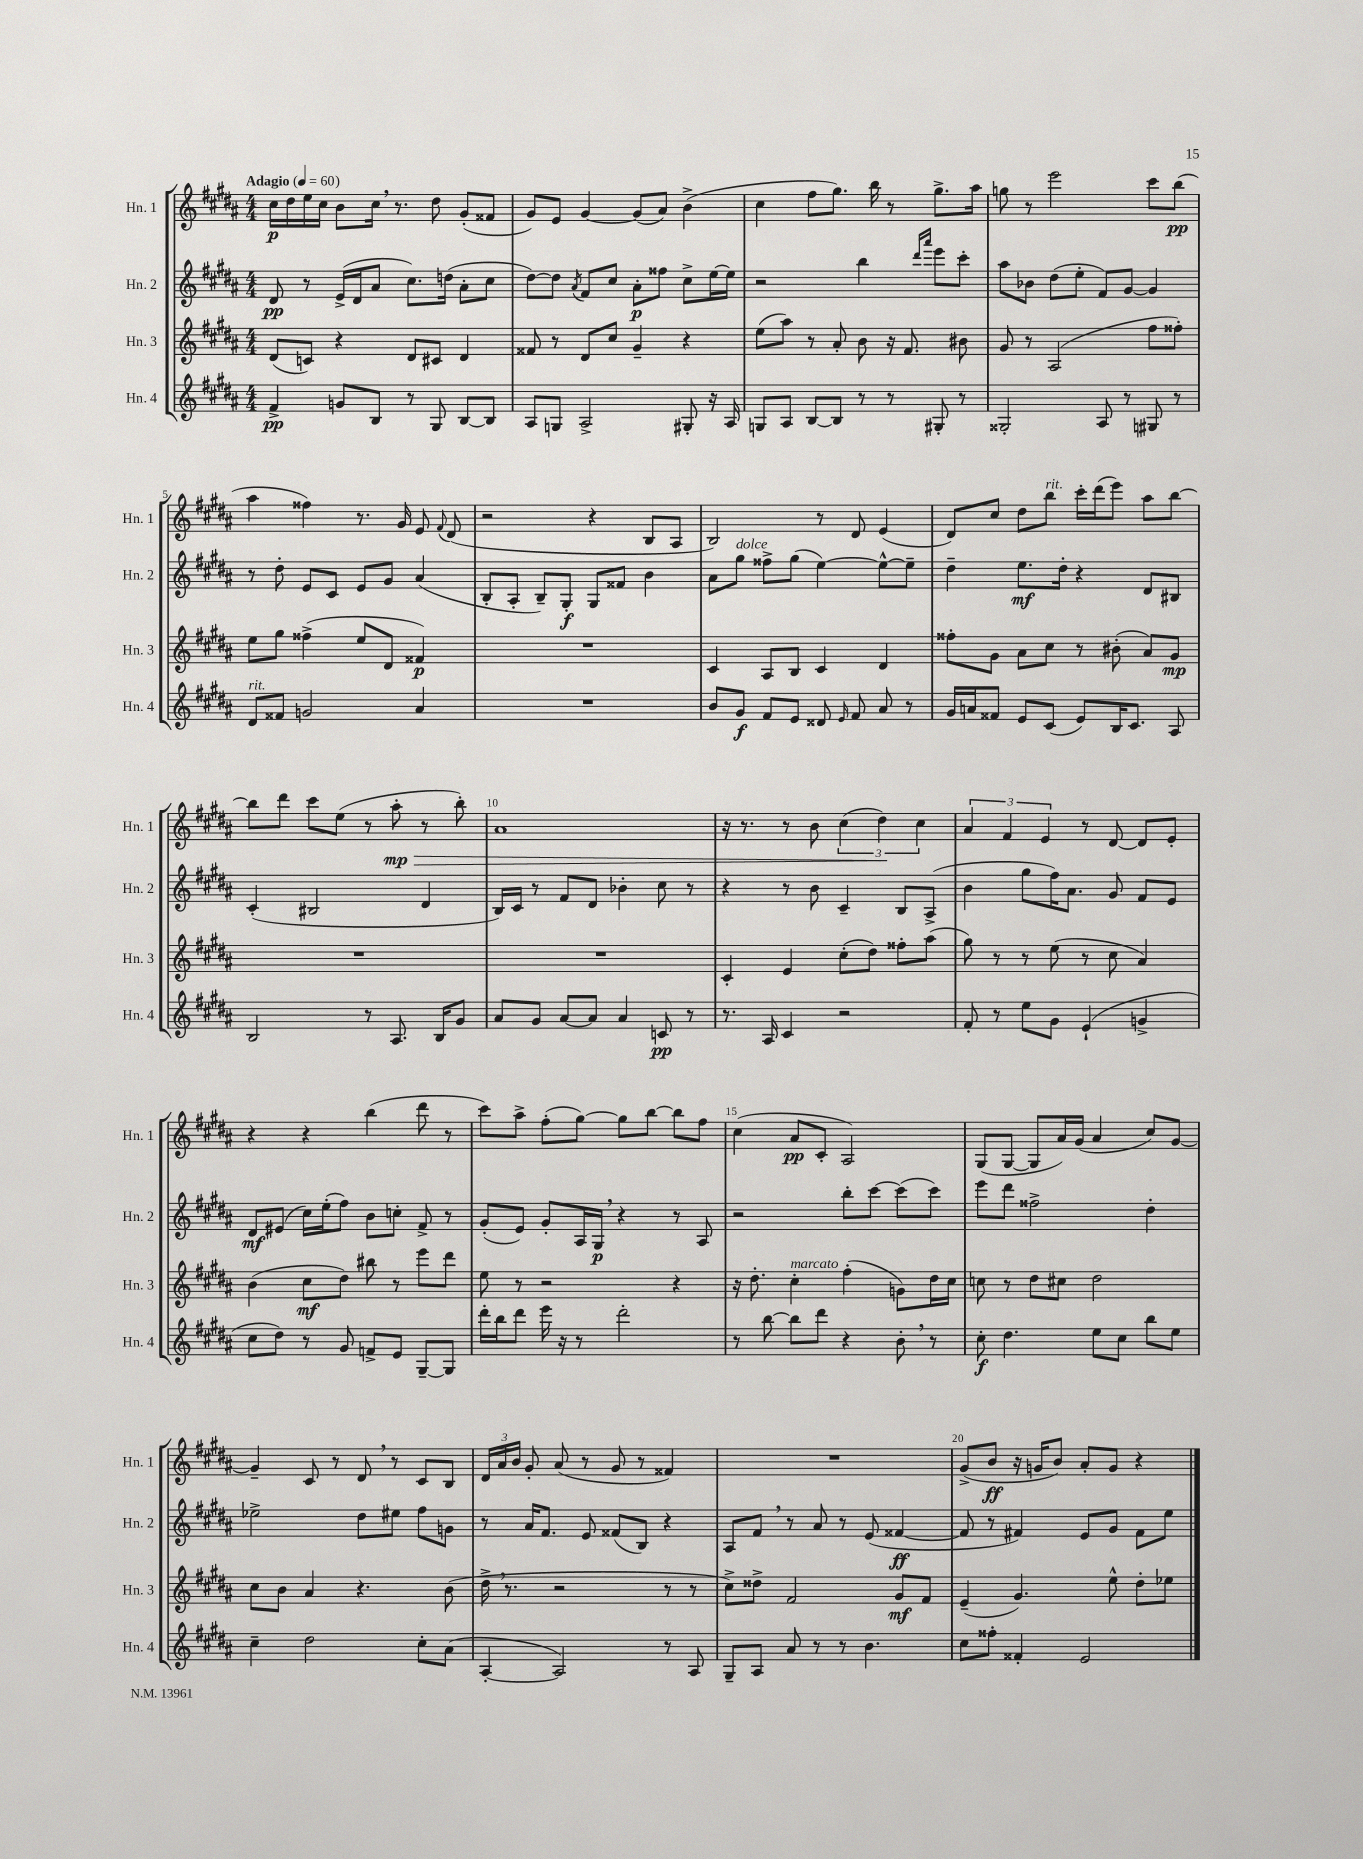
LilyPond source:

<<
\new StaffGroup <<
\new Staff = "s0" \with { instrumentName = "Hn. 1" shortInstrumentName = "Hn. 1" } {
    \clef treble \key b \major \numericTimeSignature \time 4/4 \tempo "Adagio" 4 = 60
    \autoBeamOff cis''16[\p dis''16 e''16 cis''16] b'8[ cis''16] \breathe r8. dis''8 gis'8[-.( fisis'8] |
    gis'8[) e'8] gis'4~ gis'8[( ais'8]) b'4->( |
    cis''4 fis''8[ gis''8.]) b''16 r8 gis''8.[-> ais''16] |
    g''8 r8 e'''2 cis'''8[ b''8]\pp( |
    ais''4 fisis''4) r8. gis'16 e'8 \appoggiatura { fis'8 } dis'8( |
    r2 r4 b8[ ais8] |
    b2) r8 dis'8 e'4( |
    dis'8[) cis''8] dis''8[ b''8]^\markup { \italic "rit." } cis'''16[-. dis'''16( e'''8]) ais''8[ b''8]~ |
    b''8[ dis'''8] cis'''8[ e''8]( r8 ais''8-.\mp\> r8 b''8-.) |
    ais'1 |
    r16 r8. r8 b'8 \tuplet 3/2 { cis''4( dis''4\!) cis''4 } |
    \tuplet 3/2 { ais'4 fis'4 e'4 } r8 dis'8~ dis'8[ e'8]-. |
    r4 r4 b''4( dis'''8 r8 |
    cis'''8[) ais''8]-> fis''8[-.( gis''8]~) gis''8[ b''8]~ b''8[ fis''8] |
    cis''4( ais'8[\pp cis'8]-. ais2) |
    gis8[( gis8]~ gis8[ ais'16) gis'16]( ais'4 cis''8[) gis'8]~ |
    gis'4-- cis'8 r8 dis'8 \breathe r8 cis'8[ b8] |
    \tuplet 3/2 { dis'16[ ais'16 b'16] } gis'8-. ais'8( r8 gis'8 r8 fisis'4) |
    R1 |
    gis'8[->( b'8]\ff r16 g'16[ b'8]) ais'8[-. g'8] r4 \bar "|." |
}
\new Staff = "s1" \with { instrumentName = "Hn. 2" shortInstrumentName = "Hn. 2" } {
    \clef treble \key b \major \numericTimeSignature \time 4/4
    \autoBeamOff dis'8\pp r8 e'16[->( dis'16 ais'8] cis''8.[) d''16]( ais'8[-. cis''8] |
    dis''8[~) dis''8] \acciaccatura { ais'8 } fis'8[ cis''8] ais'8[-.\p fisis''8] cis''8[-> e''16~ e''16] |
    r2 b''4 \grace { dis'''16[ ais'''16] } e'''8[ cis'''8]-. |
    ais''8[ bes'8] dis''8[( e''8]-. fis'8[) gis'8]~ gis'4 |
    r8 dis''8-. e'8[ cis'8] e'8[ gis'8] ais'4( |
    b8[-. ais8]-. b8[--) gis8]-.\f gis8[ fisis'8] b'4 |
    ais'8[ gis''8]^\markup { \italic "dolce" } fisis''8[-> gis''8]( e''4~) e''8[~-^ e''8]-- |
    dis''4-- e''8.[\mf dis''16]-. r4 dis'8[ bis8] |
    cis'4-.( bis2 dis'4 |
    b16[) cis'16] r8 fis'8[ dis'8] bes'4-. cis''8 r8 |
    r4 r8 b'8 cis'4-- b8[ ais8]->( |
    b'4 gis''8[ fis''16) ais'8.] gis'8 fis'8[ e'8] |
    dis'8[\mf eis'8]( cis''16[) e''16-.( fis''8]) b'8[ c''8]-. fis'8-> r8 |
    gis'8[-.( e'8]) gis'8[-. ais16 gis16]\p \breathe r4 r8 ais8 |
    r2 b''8[-. cis'''8]~ cis'''8[( cis'''8]) |
    e'''8[ dis'''8] fisis''2-> dis''4-. |
    ees''2-> dis''8[ eis''8] fis''8[ g'8] |
    r8 ais'16[ fis'8.] e'8 fisis'8[( b8]) r4 |
    ais8[ fis'8] \breathe r8 ais'8 r8 e'8( fisis'4~\ff |
    fisis'8 r8 fis'4) e'8[ gis'8] fis'8[ e''8] \bar "|." |
}
\new Staff = "s2" \with { instrumentName = "Hn. 3" shortInstrumentName = "Hn. 3" } {
    \clef treble \key b \major \numericTimeSignature \time 4/4
    \autoBeamOff dis'8[( c'8]) r4 dis'8[ cis'8] dis'4 |
    fisis'8 r8 dis'8[ cis''8] gis'4-- r4 |
    e''8[( ais''8]) r8 ais'8-. b'8 r16 fis'8. bis'8 |
    gis'8 r8 ais2( fis''8[ fisis''8]-.) |
    e''8[ gis''8] fisis''4->( e''8[ dis'8] fisis'4\p) |
    R1 |
    cis'4 ais8[ b8] cis'4 dis'4 |
    fisis''8[-. gis'8] ais'8[ cis''8] r8 bis'8-.( ais'8[) gis'8]\mp |
    R1 |
    R1 |
    cis'4-. e'4 cis''8[-.( dis''8]) fisis''8[-. ais''8]( |
    gis''8) r8 r8 e''8( r8 cis''8 ais'4) |
    b'4( cis''8[\mf dis''8]) bis''8 r8 e'''8[ dis'''8] |
    e''8 r8 r2 r4 |
    r16 dis''8.-. cis''4-.^\markup { \italic "marcato" } fis''4-.( g'8[) dis''16 cis''16] |
    c''8 r8 dis''8[ cis''8] dis''2 |
    cis''8[ b'8] ais'4 r4. b'8( |
    dis''16-> \breathe r8. r2 r8 r8 |
    cis''8[->) disis''8]-> fis'2 gis'8[\mf fis'8] |
    e'4--( gis'4.) e''8-^ dis''8[-. ees''8] \bar "|." |
}
\new Staff = "s3" \with { instrumentName = "Hn. 4" shortInstrumentName = "Hn. 4" } {
    \clef treble \key b \major \numericTimeSignature \time 4/4
    \autoBeamOff fis'4->\pp g'8[ b8] r8 gis8 b8[~ b8] |
    ais8[ g8] ais2-> gis8-. r16 ais16 |
    g8[ ais8] b8[~ b8] r8 r8 gis8-. r8 |
    gisis2-. ais8 r8 gis8 r8 |
    dis'8[^\markup { \italic "rit." } fisis'8] g'2 ais'4 |
    R1 |
    b'8[ gis'8]\f fis'8[ e'8] disis'8 \grace { e'16 } fis'8 ais'8 r8 |
    gis'16[ a'16 fisis'8] e'8[ cis'8]( e'8[) b16 cis'8.] ais8 |
    b2 r8 ais8. b16[ gis'8] |
    ais'8[ gis'8] ais'8[~ ais'8] ais'4 c'8\pp r8 |
    r8. ais16 cis'4 r2 |
    fis'8-. r8 e''8[ gis'8] e'4-!( g'4-> |
    cis''8[ dis''8]) r8 gis'8 f'8[-> e'8] gis8[~-- gis8] |
    dis'''16[-. b''16 dis'''8] e'''16 r16 r8 dis'''2-. |
    r8 b''8~ b''8[ dis'''8] r4 b'8-. \breathe r8 |
    cis''8-.\f dis''4. e''8[ cis''8] b''8[ e''8] |
    cis''4-- dis''2 cis''8[-. ais'8]( |
    ais4~-. ais2) r8 ais8 |
    gis8[-- ais8] ais'8 r8 r8 b'4. |
    cis''8[ fisis''8]-. fisis'4-. e'2 \bar "|." |
}
>>
>>
\layout { \context { \Score \override BarNumber.break-visibility = ##(#f #t #t) barNumberVisibility = #(every-nth-bar-number-visible 5) } }
